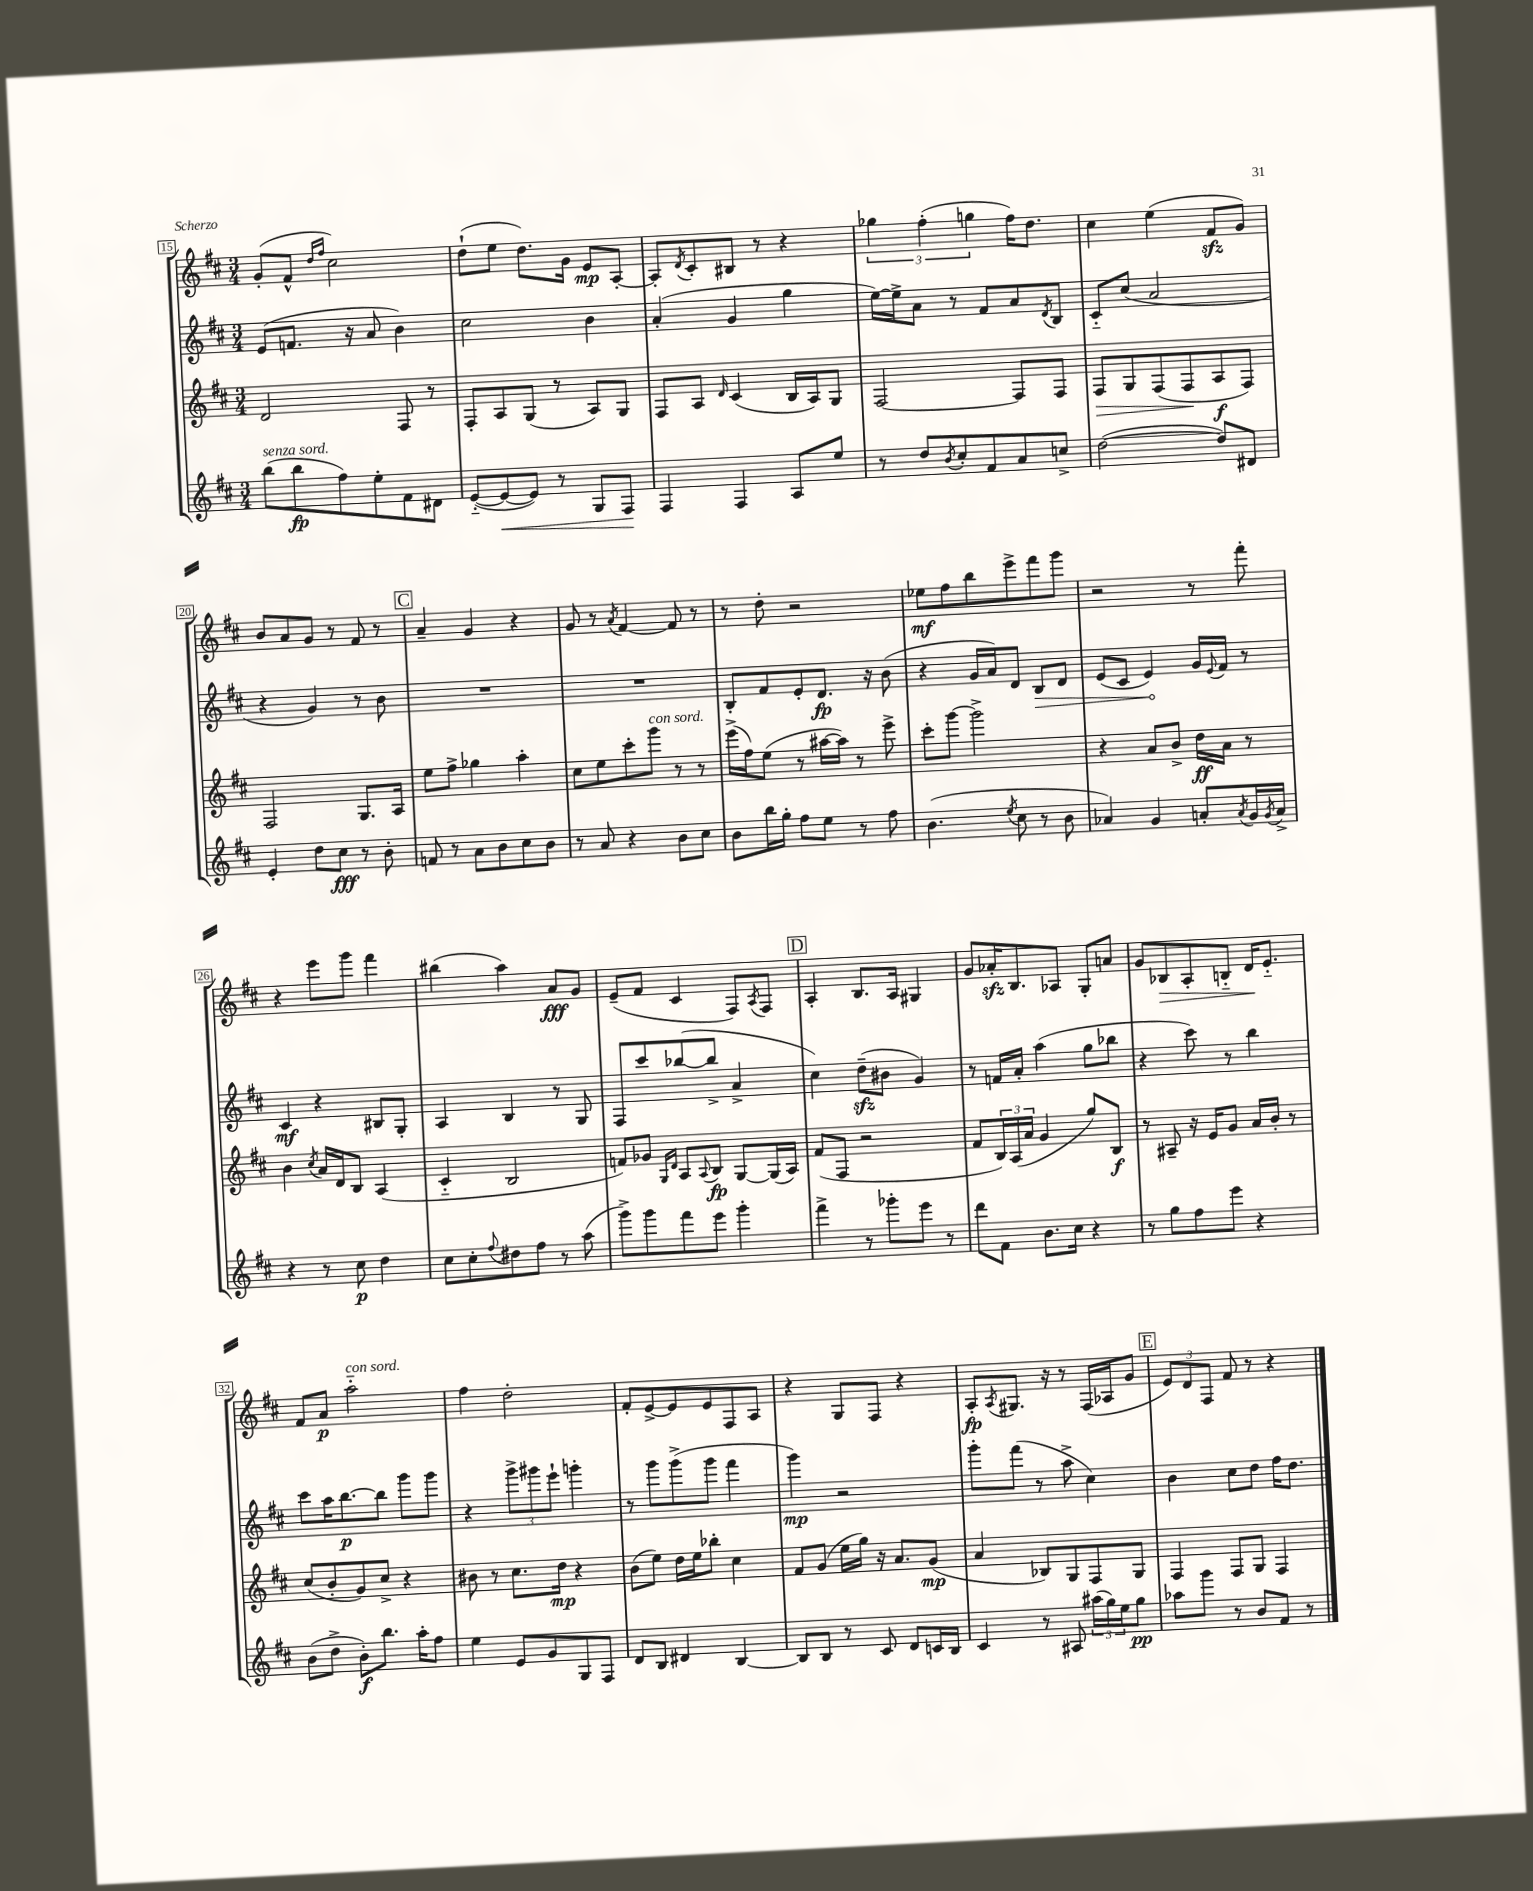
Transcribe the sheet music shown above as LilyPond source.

<<
\new StaffGroup <<
\new Staff = "s0" {
    \clef treble \key d \major \numericTimeSignature \time 3/4
    g'8-.( fis'8-^ \grace { d''16 fis''16 } cis''2) |
    d''8-!( e''8 d''8.) g'16 e'8\mp a8~-. |
    a8-. \acciaccatura { d'8 } cis'8-. bis8 r8 r4 |
    \tuplet 3/2 { ges''4 fis''4-.( g''4 } fis''16) d''8. |
    cis''4 e''4( fis'8\sfz g'8) |
    b'8 a'8 g'8 r8 fis'8 r8 |
    \mark \markup { \box "C" } a'4-- g'4 r4 |
    g'8 r8 \acciaccatura { a'8 } fis'4~ fis'8 r8 |
    r8 d''8-. r2 |
    ees''8\mf fis''8 b''8 e'''8-> fis'''8 g'''8 |
    r2 r8 fis'''8-. |
    r4 e'''8 g'''8 fis'''4 |
    bis''4( a''4) a'8\fff g'8 |
    e'8--( fis'8 cis'4 fis8) \acciaccatura { a8 } fis8 |
    \mark \markup { \box "D" } a4-. b8. a16 gis4 |
    g'8 aes'16-.\sfz b8. aes8 g8-. a'8 |
    g'8 bes8\> a8-. b8-_ d'16\! e'8.-_ |
    fis'8 a'8\p a''2-_^\markup { \italic "con sord." } |
    fis''4 d''2-. |
    fis'8-. e'8~-> e'8 e'8 fis8 a8 |
    r4 g8 fis8 r4 |
    a8-.\fp \acciaccatura { a8 } gis8. r16 r8 fis16( aes16 g'8 |
    \mark \markup { \box "E" } \tuplet 3/2 { e'8) d'8 fis8 } fis'8 r8 r4 \bar "|." |
}
\new Staff = "s1" {
    \clef treble \key d \major \numericTimeSignature \time 3/4
    e'8( f'8. r16 a'8 b'4) |
    cis''2 b'4 |
    a'4-.( g'4 g''4 |
    e''16~) e''16-> a'8 r8 fis'8 a'8 \acciaccatura { d'8 } b8 |
    cis'8-_ cis''8( a'2 |
    r4 g'4) r8 b'8 |
    \mark \markup { \box "C" } R2. |
    R2. |
    b8-. fis'8 e'8-. d'8.\fp r16 b'8( |
    r4 g'16 a'16) d'8 \once \override Hairpin.circled-tip = ##t b8\> d'8 |
    e'8( cis'8 e'4\!) g'16 \appoggiatura { e'8 } fis'16 r8 |
    cis'4\mf r4 bis8 g8-. |
    a4 b4 r8 g8 |
    fis8 cis'''8 bes''8~( bes''8-> a'4-> |
    \mark \markup { \box "D" } cis''4) d''8--\sfz( bis'8 g'4) |
    r8 f'16 a'16-. a''4( g''8 bes''8 |
    r4 cis'''8) r8 b''4 |
    cis'''8 a''16 b''8.~\p b''8 g'''8 g'''8 |
    r4 \tuplet 3/2 { g'''8-> gis'''8 e'''8-! } g'''4-. |
    r8 g'''8 g'''8->( g'''8 fis'''4 |
    g'''4\mp) r2 |
    g'''8-. fis'''8( r8 a''8-> cis''4) |
    \mark \markup { \box "E" } b'4 cis''8 d''8 fis''16 d''8. \bar "|." |
}
\new Staff = "s2" {
    \clef treble \key d \major \numericTimeSignature \time 3/4
    d'2 fis8 r8 |
    fis8-. a8 g8( r8 a8) g8 |
    fis8 a8 \grace { d'16 } cis'4( b16 a16) g8 |
    fis2~ fis8 fis8 |
    fis8\> g8 fis8( fis8\! a8\f fis8) |
    fis2 g8. a16 |
    \mark \markup { \box "C" } e''8 fis''8-> ges''4 a''4-. |
    cis''8 e''8 cis'''8-. g'''8^\markup { \italic "con sord." } r8 r8 |
    e'''16->( fis''16) e''8( r8 ais''16~ ais''16) r8 e'''8-> |
    cis'''8-. g'''8~ g'''2-> |
    r4 a'8 b'8-> d''16\ff a'16 r8 |
    b'4 \acciaccatura { cis''8 } a'16 d'16 b8 a4( |
    cis'4-_ b2 |
    f'8) ges'8 \grace { g16 d'16 } a8 \appoggiatura { a8 } b8\fp g8~ g16( a16) |
    \mark \markup { \box "D" } fis'8( fis8 r2 |
    fis'8 \tuplet 3/2 { b16) a16( a'16 } g'4 g''8) b8\f |
    r8 ais8-- r16 e'16 g'8 a'16 b'16-. r8 |
    cis''8( b'8-. g'8) cis''8-> r4 |
    bis'8 r8 cis''8. d''16\mp r4 |
    b'8( e''8) d''16 e''16 bes''8-. cis''4 |
    fis'8 g'8( e''16 g''16) r16 a'8. g'8\mp( |
    a'4 bes8) g8 fis8 g8 |
    \mark \markup { \box "E" } fis4 fis8 g8 fis4 \bar "|." |
}
\new Staff = "s3" {
    \clef treble \key d \major \numericTimeSignature \time 3/4
    b''8^\markup { \italic "senza sord." }( b''8\fp fis''8) e''8-. fis'8 dis'8 |
    e'8~-_( e'8~\< e'8) r8 g8 fis8\! |
    fis4 fis4 a8 e''8 |
    r8 d''8 \acciaccatura { b'8 } cis''8-. fis'8 a'8 c''8-> |
    d''2~( d''8) dis'8 |
    e'4-. d''8 cis''8\fff r8 b'8-. |
    \mark \markup { \box "C" } f'8 r8 a'8 b'8 cis''8 b'8 |
    r8 a'8 r4 b'8 cis''8 |
    b'8 b''16 g''16-. fis''8 e''8 r8 fis''8 |
    b'4.( \acciaccatura { e''8 } cis''8 r8 b'8 |
    aes'4) g'4 a'8-. \acciaccatura { a'8 } g'16 \acciaccatura { g'8 } a'16-> |
    r4 r8 cis''8\p d''4 |
    cis''8 cis''8-. \appoggiatura { fis''8 } dis''8 fis''8 r8 a''8( |
    g'''8->) g'''8 fis'''8 e'''8 g'''4-. |
    \mark \markup { \box "D" } fis'''4-> r8 ges'''8-. e'''8 r8 |
    d'''8 fis'8 b'8. cis''16 r4 |
    r8 g''8 fis''8 e'''8 r4 |
    b'8( d''8-> b'8-.\f) b''8. a''16-. fis''8 |
    e''4 e'8 g'8 g8 fis8 |
    d'8 b8 dis'4 b4~ |
    b8 b8 r8 cis'8 d'8 c'16 b16 |
    cis'4 r8 ais8 \tuplet 3/2 { ais''16( g''16) e''16 } g''8\pp |
    \mark \markup { \box "E" } aes''8 g'''8 r8 b'8 fis'8 r8 \bar "|." |
}
>>
>>
\layout { \context { \Score currentBarNumber = #15 \override BarNumber.stencil = #(make-stencil-boxer 0.1 0.3 ly:text-interface::print) } }
